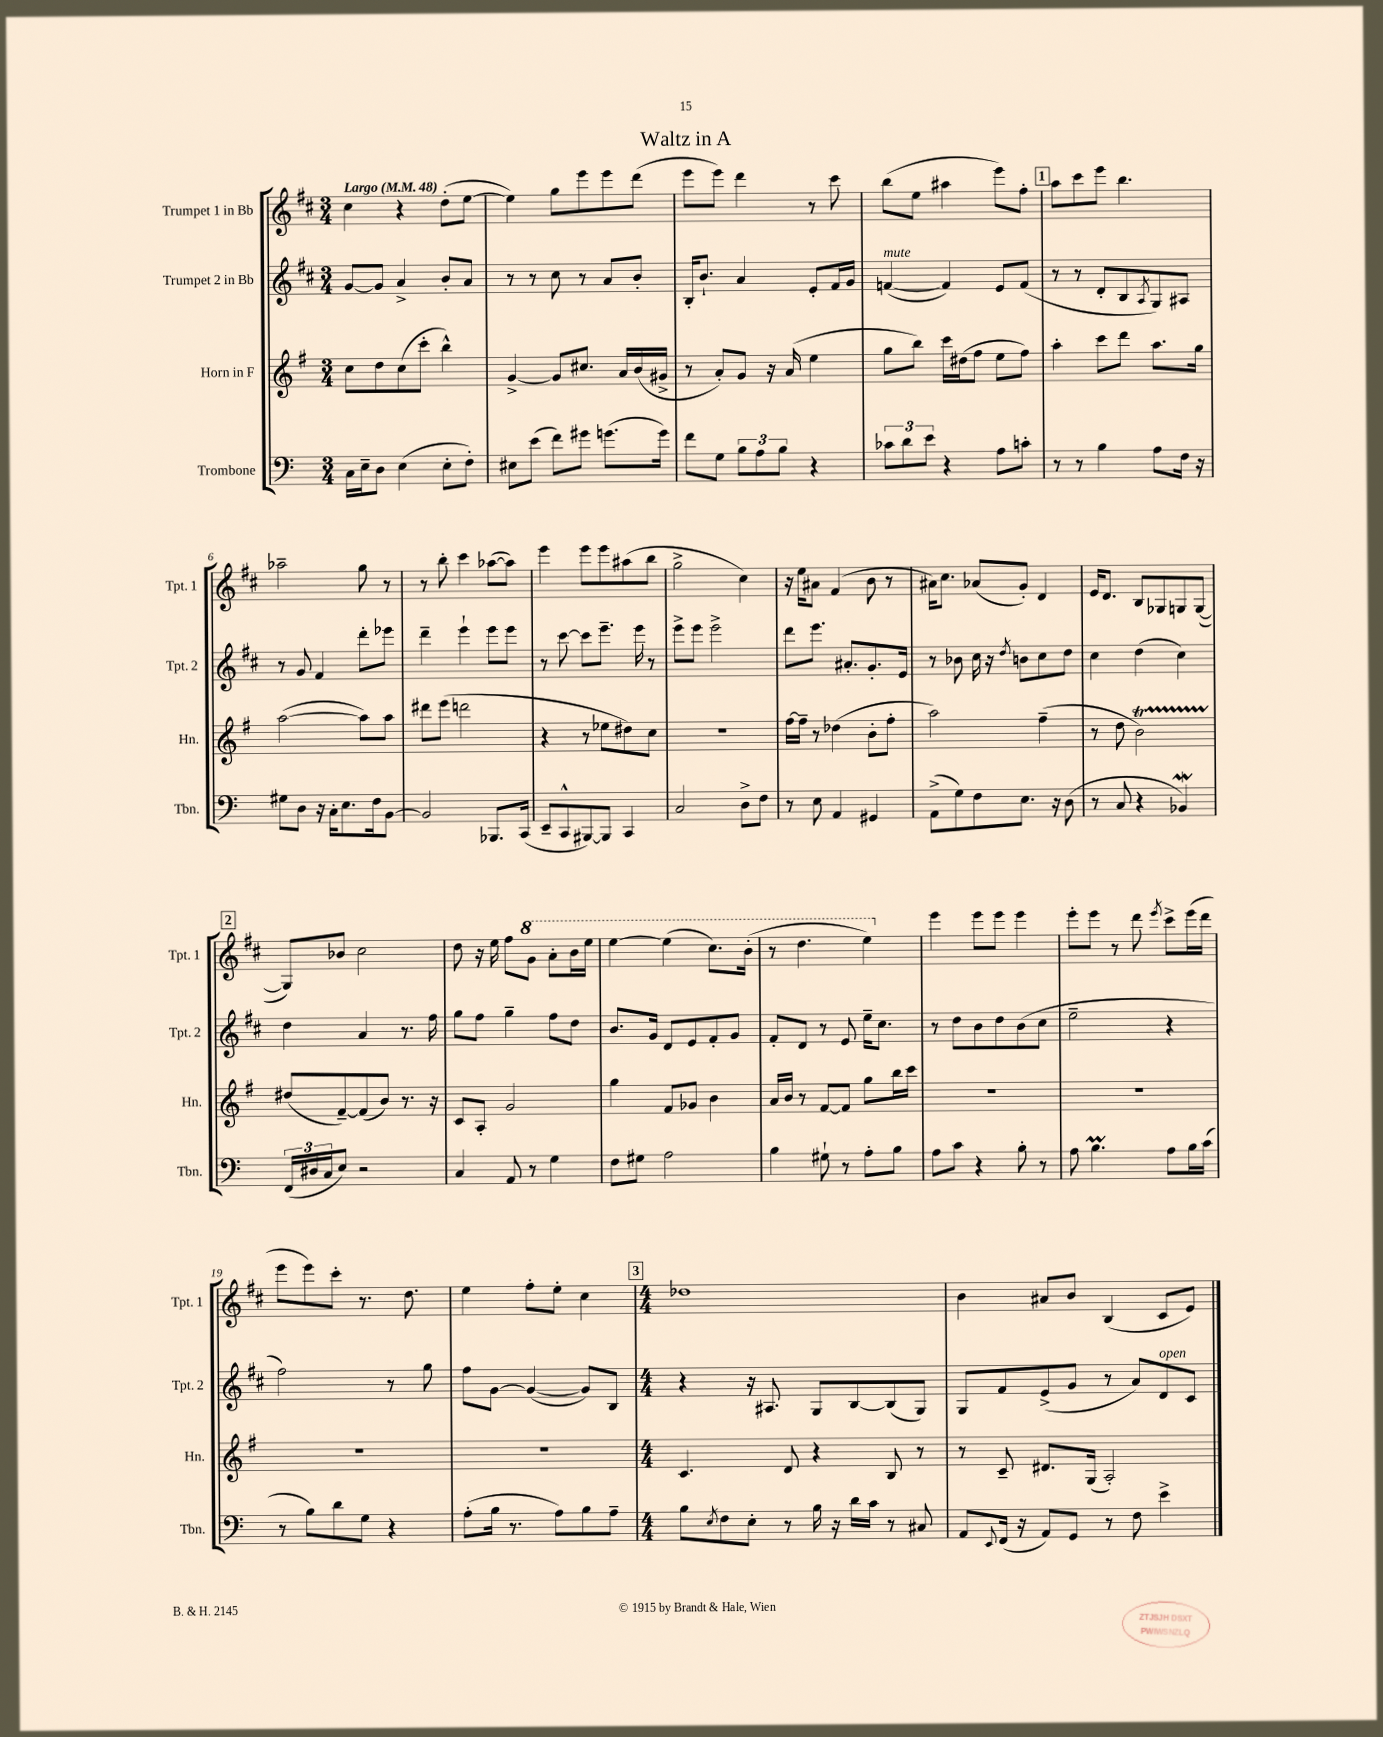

**kern	**kern	**kern	**kern
*staff4	*staff3	*staff2	*staff1
*clefF4	*clefG2	*clefG2	*clefG2
*k[]	*k[f#]	*k[f#c#]	*k[f#c#]
*M3/4	*M3/4	*M3/4	*M3/4
*MM48	*MM48	*MM48	*MM48
16C\LL	8cc\L	[8g/L	4cc#\
16E~\J	.	.	.
8D\J	8dd\	8g/]J	.
(4E\	(8cc\	4a^/	4r
.	8ccc'\J	.	.
8E'\L	4bb^^\)	8b'/L	(8dd'\L
8F'\J)	.	8a/J	[8ee\J
=	=	=	=
8E#\L	[4g^/	8r	4ee\])
(8e\J	.	8r	.
8f\L)	8g/]L	8cc#\	8gg\L
8g#\J	8.cc#/J	8r	8eee\
(8.g\L	.	8a/L	8eee\
.	16a/LL	.	.
.	(16b/	8b'/J	(8ddd\J
16g\Jk)	16g#^/JJ	.	.
=	=	=	=
8f\L	8r	16B'/LK	8eee\L
.	.	8.b`/J	.
8G\J	8a'/L)	.	8eee\J)
12B\L	8g/J	4a/	4ddd\
12A\	.	.	.
.	16r	.	.
12B\J	.	.	.
.	(16a/	.	.
4r	4ee\	8e'/L	8r
.	.	16f#/L	8ccc#\
.	.	16g/JJ	.
=	=	=	=
12c-\L	8gg\L	([4f/	(8bb\L
12d\	.	.	.
.	8bb\J)	.	8ee\J
12e\J	.	.	.
4r	16ccc\LL	4f/])	4aa#\
.	(16dd#\J	.	.
.	8ff#\J	.	.
8A\L	8ee\L	8e/L	8eee\L)
8c'\J	8ff#\J)	(8f/J	8ff#'\J
=	=	=	=
8r	4aa'\	8r	8aa\L
8r	.	8r	8ccc#\
4B\	8ccc\L	8d'/L	8eee\J
.	8ddd\J	8B/	4.bb\
.	.	8qA/	.
8A\L	8.aa\L	8G/)	.
16F\Jk	.	8A#/J	.
16r	16gg\Jk	.	.
=	=	=	=
8G#\L	([2aa\	8r	2aa-~\
8D\J	.	8g/	.
16r	.	4f#/	.
16C'\LK	.	.	.
8.E\	.	.	.
.	8aa\]L)	8ddd'\L	8gg\
16F\k	.	.	.
[8BB\J	8aa\J	8eee-\J	8r
=	=	=	=
2BB/]	8ddd#\L	4ddd~\	8r
.	(8eee\J	.	8bb'\
.	2ddd\	4eee`\	4ccc#\
8.BBB-/L	.	8eee\L	([8aa-\L
.	.	8eee\J	8aa-\]J)
(16CC/Jk	.	.	.
=	=	=	=
8EE~/L	4r	8r	4eee\
8CC^^/	.	[8ccc#\	.
[8BBB#/)	8r	8ccc#\]L	8eee\L
8BBB#/]J	8ee-\L	8.eee~\J	8eee\
4CC/	8dd#\)	.	(8aa#\
.	.	16eee\	.
.	8cc\J	8r	8bb\J
=	=	=	=
2C/	2.r	8eee^\L	2gg^\
.	.	8eee\J	.
.	.	2eee^\	.
8D^\L	.	.	4cc#\)
8F\J	.	.	.
=	=	=	=
8r	[16ff#\LL	8ddd\L	16r
.	16ff#~\]JJ	.	16ee\LK
8E\	8r	8.eee\J	8a#\J
4AA/	(4dd-\	.	(4f#/
.	.	8.a#'/L	.
4GG#/	8b'\L	8.g'/	8b\
.	8ff#'\J	.	8r
.	.	16e/Jk	.
=	=	=	=
(8AA^\L	2aa\)	8r	16a#\LK)
.	.	.	8.cc#\J
8G\)	.	8b-\	.
8F\	.	16cc#\	(8a-/L
.	.	16r	.
.	.	8qdd/	.
8.E\J	.	8b\L	8g'/J)
.	(4ff#~\	8cc#\	4d/
16r	.	.	.
(8D\	.	8dd\J	.
=	=	=	=
8r	8r	4cc#\	16e/LK
.	.	.	8.d/J
8C/	8dd\	.	.
4r	2b\)	(4dd\	8B/L
.	.	.	8G-/
4BB-/)	.	4cc#\)	8G/
.	.	.	([8G/J
=	=	=	=
(24FF/LL	(8dd#/L	4dd\	8G/]L)
24D#/	.	.	.
24C/J	.	.	.
8E/J)	[8f#~/)	.	8b-/J
2r	(8f#/]	4a/	2cc#\
.	8b/J)	.	.
.	8.r	8.r	.
.	16r	16ff#\	.
=	=	=	=
4C/	8c/L	8gg\L	8dd\
.	8A'/J	8ff#\J	16r
.	.	.	16ee\
8AA/	2g/	4gg~\	8ff#\L
8r	.	.	8gg\J
4G\	.	8ff#\L	8aa'\L
.	.	8dd\J	16bb\L
.	.	.	16eee\JJ
=	=	=	=
8F\L	4gg\	8.b/L	[4eee\
8G#\J	.	.	.
.	.	16g/Jk	.
2A\	8f#/L	8d/L	(4eee\]
.	8g-/J	8e/	.
.	4b\	8f#'/	8.ccc#\L)
.	.	8g/J	.
.	.	.	(16bb'\Jk
=	=	=	=
4B\	16a/LL	8f#'/L	8r
.	16b/JJ	.	.
.	8r	8d/J	4.ddd\
8G#`\	[8f#/L	8r	.
8r	8f#/]J	8e/	.
8A'\L	8gg\L	16ee~\LK	4eee\)
.	.	8.cc#\J	.
8B\J	16bb\L	.	.
.	16ccc\JJ	.	.
=	=	=	=
8A\L	2.r	8r	4eee\
8c\J	.	8dd\L	.
4r	.	8b\	8eee\L
.	.	8dd\	8eee\J
8B'\	.	(8b\	4eee\
8r	.	8cc#\J	.
=	=	=	=
8A\	2.r	2ee~\	8eee'\L
4.B\	.	.	8eee\J
.	.	.	8r
.	.	.	8ddd\
.	.	.	8qeee/
8A\L	.	4r	8ccc#^\L
16B\L	.	.	(16eee\L
(16c\JJ	.	.	16ddd\JJ
=	=	=	=
8r	2.r	2ff#\)	8eee\L
8B\L)	.	.	8eee\)
8d\	.	.	8ccc#'\J
8G\J	.	.	8.r
4r	.	8r	.
.	.	.	8.dd\
.	.	8gg\	.
=	=	=	=
(8A'\L	2.r	8ff#\L	4ee\
16B\Jk	.	[8g\J	.
8.r	.	.	.
.	.	(4g/_	8ff#'\L
8A\L)	.	.	8ee'\J
8B\	.	8g/]L)	4cc#\
8A~\J	.	8B/J	.
=	=	=	=
*M4/4	*M4/4	*M4/4	*M4/4
8B\L	4.c/	4r	1dd-
8qE/	.	.	.
8F\	.	.	.
8E'\J	.	16r	.
.	.	8.A#/	.
8r	8d/	.	.
16B\	4r	8G/L	.
16r	.	.	.
16d\LL	.	[8B/	.
16c\JJ	.	.	.
8r	8B/	(8B/]	.
8C#/	8r	8G/J)	.
=	=	=	=
8AA/L	8r	8G/L	4b\
8qqEE/	.	.	.
(16FF/Jk	8c~/	8f#/	.
16r	.	.	.
8AA/L)	8.d#/L	(8e^/	8a#/L
8GG/J	.	8g/J	8b/J
.	(16G/Jk	.	.
8r	2A'/)	8r	(4B/
8F\	.	8a/L)	.
4e^\	.	8d/	8c#/L
.	.	8c#/J	8e/J)
==	==	==	==
*-	*-	*-	*-
